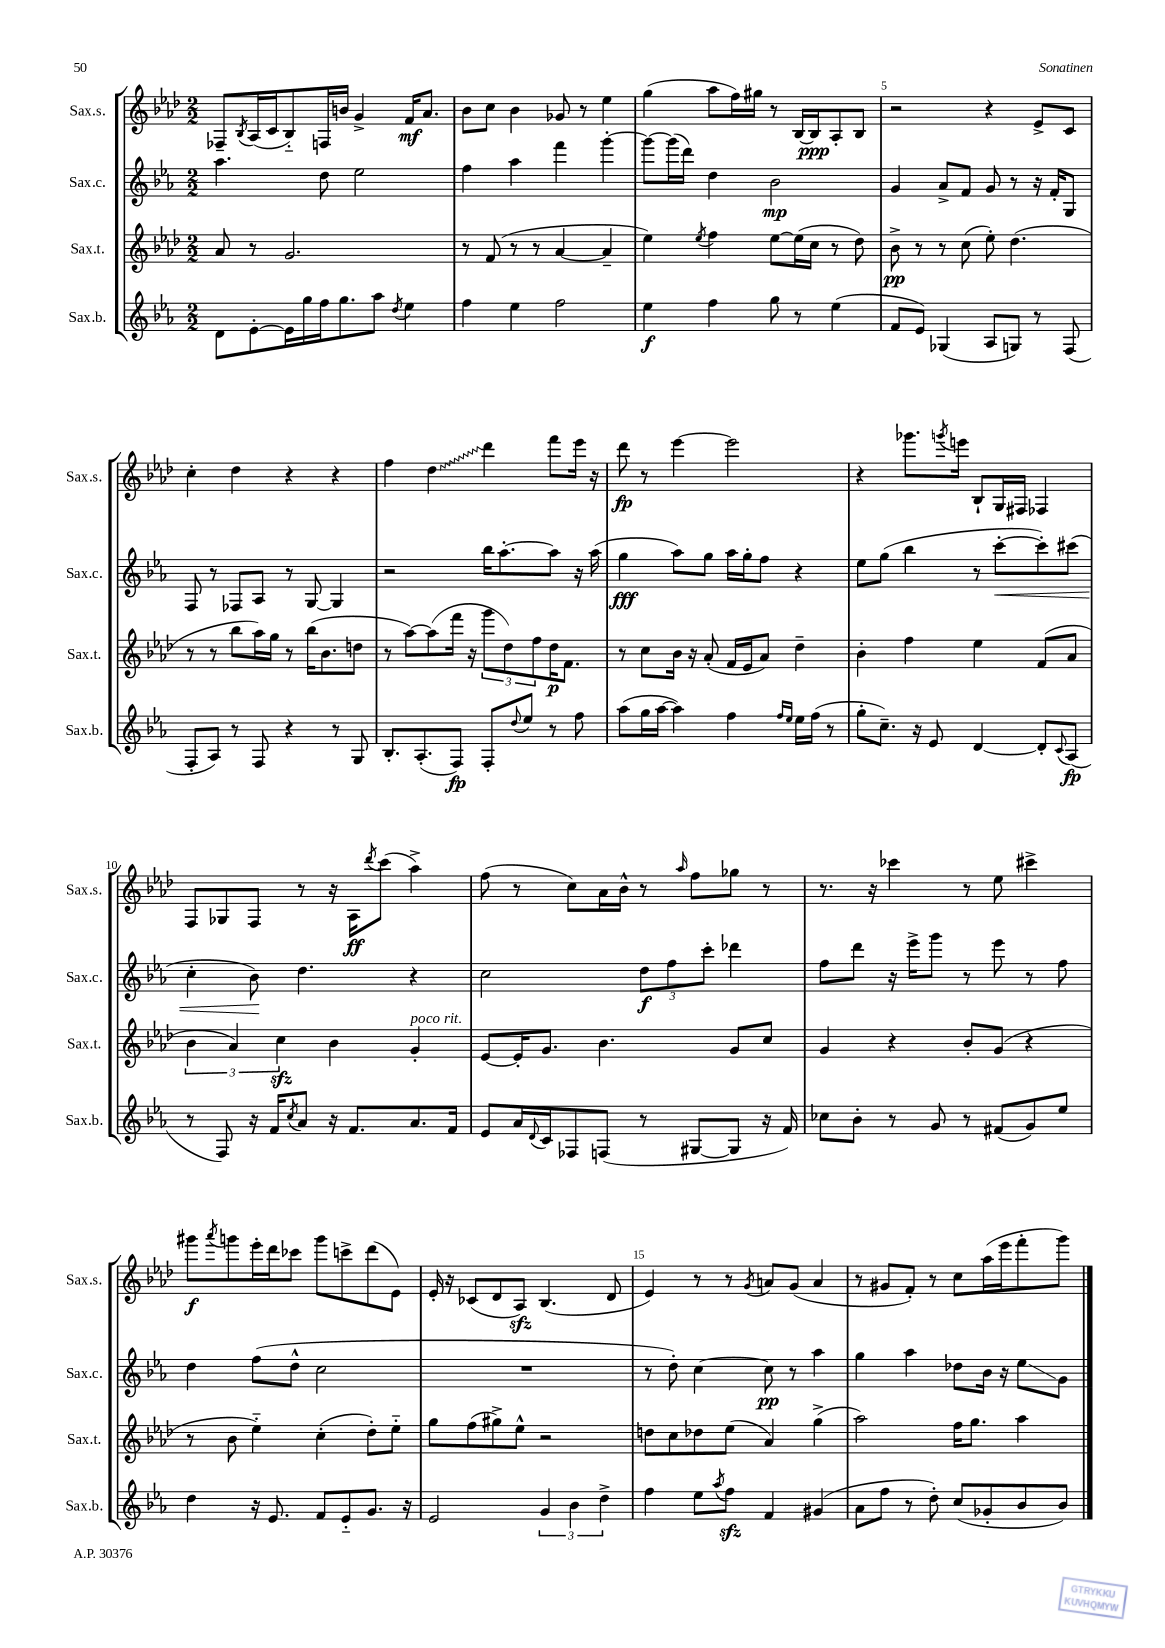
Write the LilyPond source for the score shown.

<<
\new StaffGroup <<
\new Staff = "s0" \with { instrumentName = "Sax.s." shortInstrumentName = "Sax.s." } {
    \clef treble \key aes \major \numericTimeSignature \time 2/2
    fes8-- \acciaccatura { bes8 } aes16( c'16 bes8-_) f16 b'16 g'4-> f'16\mf aes'8. |
    bes'8 c''8 bes'4 ges'8 r8 ees''4 |
    g''4( aes''8 f''16) gis''16 r8 bes16~ bes16\ppp aes8-. bes8 |
    r2 r4 ees'8-> c'8 |
    c''4-. des''4 r4 r4 |
    f''4 \once \override Glissando.style = #'zigzag des''4\glissando des'''4 f'''8 ees'''16 r16 |
    des'''8\fp r8 ees'''4~ ees'''2 |
    r4 ges'''8. \acciaccatura { g'''8 } e'''16 bes8-! g16 fis16 fes4 |
    f8 ges8 f8 r8 r16 aes16\ff \acciaccatura { des'''8 } c'''8( aes''4->) |
    f''8( r8 c''8) aes'16 bes'16-^ r8 \grace { aes''16 } f''8 ges''8 r8 |
    r8. r16 ces'''4 r8 ees''8 cis'''4-> |
    gis'''8\f \acciaccatura { aes'''8 } g'''8 ees'''16-. des'''16 ces'''8 g'''8 c'''8-> des'''8( ees'8) |
    ees'16-. r16 ces'8( des'8 aes8\sfz) bes4.( des'8 |
    ees'4) r8 r8 \acciaccatura { g'8 } a'8 g'8( a'4 |
    r8 gis'8 f'8-.) r8 c''8 aes''16( ees'''16 f'''8-. g'''8) \bar "|." |
}
\new Staff = "s1" \with { instrumentName = "Sax.c." shortInstrumentName = "Sax.c." } {
    \clef treble \key ees \major \numericTimeSignature \time 2/2
    aes''4. d''8 ees''2 |
    f''4 aes''4 f'''4 g'''4~-. |
    g'''8~ g'''16( d'''16) d''4 bes'2\mp |
    g'4 aes'8-> f'8 g'8 r8 r16 f'16-. g8 |
    f8 r8 fes8 aes8 r8 g8~ g4 |
    r2 bes''16 aes''8.~-. aes''8 r16 aes''16( |
    g''4\fff aes''8) g''8 aes''16 g''16-. f''8 r4 |
    ees''8 g''8( bes''4 r8 c'''8~-.\< c'''8-.) cis'''8( |
    c''4-. bes'8\!) d''4. r4 |
    c''2 \tuplet 3/2 { d''8\f f''8 c'''8-. } des'''4 |
    f''8 d'''8 r16 ees'''16-> g'''8 r8 ees'''8 r8 f''8 |
    d''4 f''8( d''8-^ c''2 |
    R1 |
    r8 d''8-.) c''4~ c''8\pp r8 aes''4 |
    g''4 aes''4 des''8 bes'16 r16 ees''8\glissando g'8 \bar "|." |
}
\new Staff = "s2" \with { instrumentName = "Sax.t." shortInstrumentName = "Sax.t." } {
    \clef treble \key aes \major \numericTimeSignature \time 2/2
    aes'8 r8 g'2. |
    r8 f'8( r8 r8 aes'4~ aes'4-- |
    ees''4) \acciaccatura { ees''8 } f''4 ees''8~ ees''16( c''16 r8 des''8) |
    bes'8->\pp r8 r8 c''8( ees''8-.) des''4.( |
    r8 r8 bes''8 aes''16) g''16 r8 bes''16( bes'8. d''8 |
    r8 aes''8~) aes''8( f'''16 r16 \tuplet 3/2 { g'''8 des''8) f''8 } des''16\p f'8. |
    r8 c''8 bes'16 r16 aes'8-.( f'16 ees'16 aes'8) des''4-- |
    bes'4-. f''4 ees''4 f'8( aes'8 |
    \tuplet 3/2 { bes'4 aes'4) c''4\sfz } bes'4 g'4-.^\markup { \italic "poco rit." } |
    ees'8~ ees'16-. g'8. bes'4. g'8 c''8 |
    g'4 r4 bes'8-. g'8( r4 |
    r8 bes'8 ees''4-_) c''4-.( des''8-.) ees''8-_ |
    g''8 f''8( gis''8->) ees''8-^ r2 |
    d''8 c''8 des''8 ees''8( aes'4) g''4->( |
    aes''2) f''16 g''8. aes''4 \bar "|." |
}
\new Staff = "s3" \with { instrumentName = "Sax.b." shortInstrumentName = "Sax.b." } {
    \clef treble \key ees \major \numericTimeSignature \time 2/2
    d'8 ees'8~-. ees'16 g''16 f''16 g''8. aes''8 \acciaccatura { d''8 } ees''4 |
    f''4 ees''4 f''2 |
    ees''4\f f''4 g''8 r8 ees''4( |
    f'8 ees'8) ges4( aes8 g8) r8 f8( |
    f8-. aes8) r8 f8 r4 r8 g8 |
    bes8.-. aes8.-.( f8\fp) f8-. \appoggiatura { d''8 } ees''8 r8 f''8 |
    aes''8( g''16 aes''16~ aes''4) f''4 \grace { f''16 ees''16 } ees''16 f''16( r8 |
    g''8-. c''8.--) r16 ees'8 d'4~ d'8-. \appoggiatura { c'8 } aes8\fp( |
    r8 f8) r16 f'16 \acciaccatura { c''8 } aes'8 r16 f'8. aes'8. f'16 |
    ees'8 aes'16 \appoggiatura { d'8 } c'16 fes8 f8( r8 gis8~ gis8 r16 f'16) |
    ces''8 bes'8-. r8 g'8 r8 fis'8( g'8) ees''8 |
    d''4 r16 ees'8. f'8 ees'8-_ g'8. r16 |
    ees'2 \tuplet 3/2 { g'4 bes'4 d''4-> } |
    f''4 ees''8 \acciaccatura { aes''8 } f''8\sfz f'4 gis'4( |
    aes'8 f''8 r8 d''8-.) c''8( ges'8-. bes'8 bes'8) \bar "|." |
}
>>
>>
\layout { \context { \Score currentBarNumber = #2 \override BarNumber.break-visibility = ##(#f #t #t) barNumberVisibility = #(every-nth-bar-number-visible 5) } }
